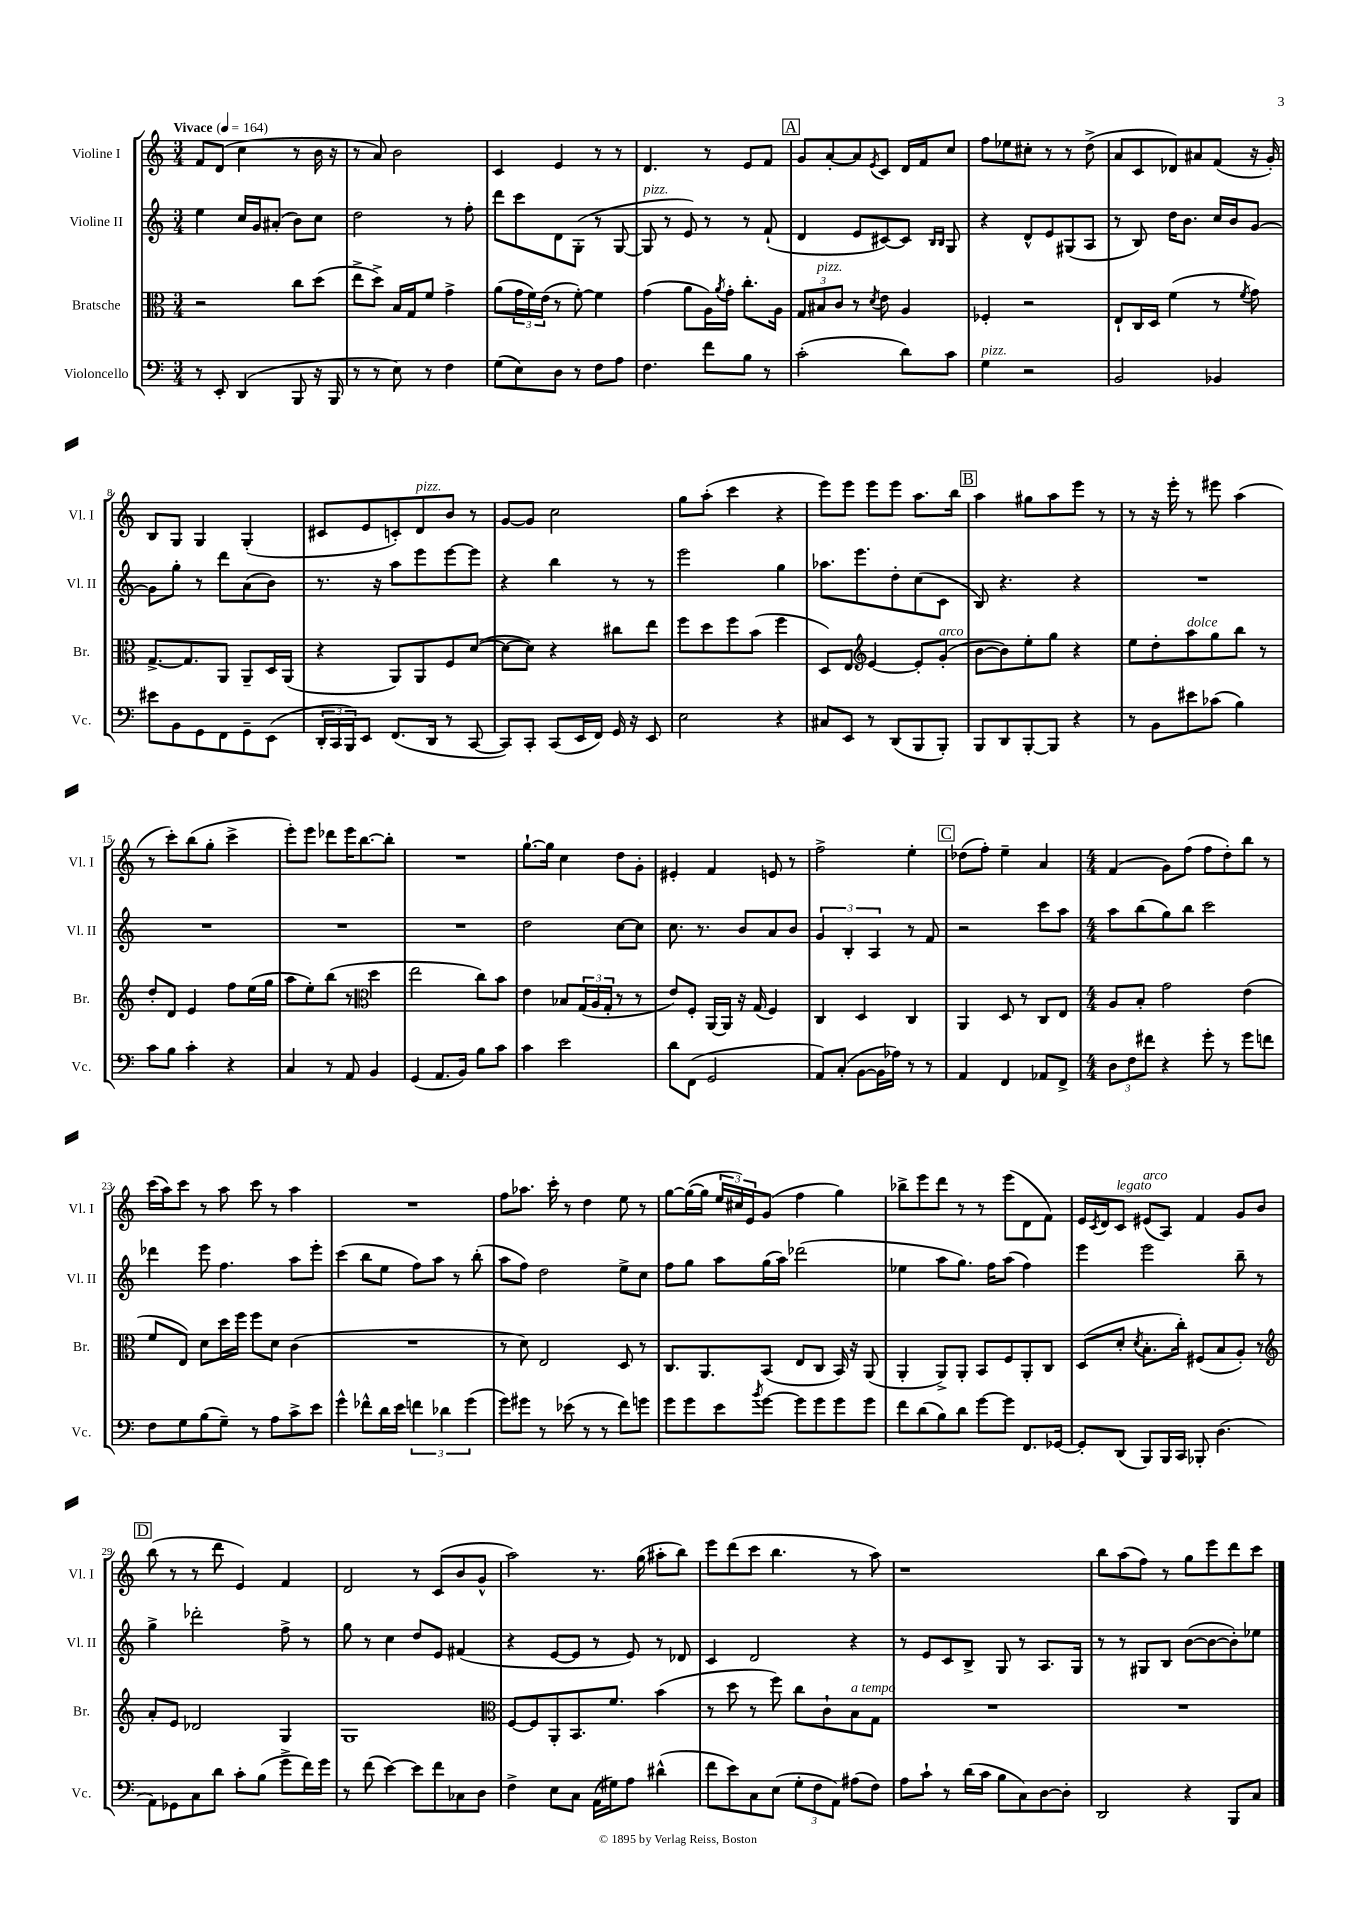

**kern	**kern	**kern	**kern
*staff4	*staff3	*staff2	*staff1
*clefF4	*clefC3	*clefG2	*clefG2
*k[]	*k[]	*k[]	*k[]
*M3/4	*M3/4	*M3/4	*M3/4
*MM164	*MM164	*MM164	*MM164
8r	2r	4ee	8f
8EE'	.	.	(8d
(4DD	.	16cc	4cc
.	.	16g	.
.	.	(8a#'	.
8BBB	8cc	8b)	8r
16r	(8dd	8cc	16b
16BBB	.	.	16r
=	=	=	=
8r	8ee^	2dd	8r
8r	8dd^)	.	8a)
8E)	16B	.	2b
.	16G	.	.
8r	8f	.	.
4F	4g^	8r	.
.	.	8ff'	.
=	=	=	=
(8G	(8a	8ddd	4c
8E)	24g	8ccc	.
.	24f)	.	.
.	(24e	.	.
8D	8r	8d	4e
8r	[8f')	(8G'	.
8F	4f]	8r	8r
8A	.	[8G	8r
=	=	=	=
4.F	(4g	8G]	4.d
.	.	8r	.
.	8a	8e)	.
8f	16A)	8r	8r
.	8qa	.	.
.	16g'	.	.
8B	8.cc'	8r	8e
8r	.	(8f`	8f
.	16A	.	.
=	=	=	=
(2c'	12G	4d	8g
.	12B#	.	.
.	.	.	[8a'
.	12c	.	.
.	8r	8e	8a]
.	8qd	.	8qe
.	8e	[8c#)	8c
8d)	4A	8c#]	16d
.	.	.	16f
.	.	16qqB	.
.	.	16qqB	.
8c	.	8G	8cc
=	=	=	=
4G	4F-'	4r	8ff
.	.	.	8ee-
2r	2r	8d^^	8cc#'
.	.	8e	8r
.	.	(8G#	8r
.	.	8A	(8dd^
=	=	=	=
2BB	8E`	8r	8a
.	16C	8B)	8c
.	16D	.	.
.	(4f	16dd	8d-)
.	.	8.b	.
.	.	.	8a#
4BB-	8r	16cc	(8f
.	.	16b	.
.	8qf	.	.
.	8g)	[8g	16r
.	.	.	16g')
=	=	=	=
8e#	[8.G^	8g]	8B
8BB	.	8gg'	8G
.	8.G]	.	.
8GG	.	8r	4G
8FF	8AA	8ddd	.
8GG~	8AA~	(8a	(4G'
(8EE	16D	8b)	.
.	(16AA	.	.
=	=	=	=
24DD'	4r	8.r	8c#
24CC	.	.	.
24BBB)	.	.	.
8EE	.	.	8e
.	.	16r	.
(8.FF	8AA)	8aa	8c')
.	8AA	8eee	8d
16DD	.	.	.
8r	8F	[8eee	8b
[8CC	([8d	8eee]	8r
=	=	=	=
8CC])	8d_	4r	[8g
8CC'	8d])	.	8g]
(8CC	4r	4bb	2cc
16EE	.	.	.
16FF)	.	.	.
16GG	8cc#	8r	.
16r	.	.	.
8EE	8ee	8r	.
=	=	=	=
2E	8ff	2eee	8gg
.	8dd	.	(8aa'
.	8ff	.	4ccc
.	(8b	.	.
4r	4ff	4gg	4r
=	=	=	=
8C#	8D)	8.aa-	8eee)
8EE	8E	.	8eee
.	.	8.eee	.
*	*clefG2	*	*
8r	[4e	.	8eee
(8DD	.	8dd'	8eee
8BBB	8e']	(8cc	8.aa
8BBB')	(8g'	8c	.
.	.	.	16bb
=	=	=	=
8BBB	[8b	8B)	4aa
8DD	8b])	4.r	.
[8BBB'	8ee'	.	8gg#
8BBB]	8gg	.	8aa
4r	4r	4r	8eee
.	.	.	8r
=	=	=	=
8r	8ee	2.r	8r
8BB	8dd'	.	16r
.	.	.	16eee'
8e#	8aa	.	8r
(8c-	8gg	.	8eee#
4B)	8bb	.	(4aa
.	8r	.	.
=	=	=	=
8c	8dd'	2.r	8r
8B	8d	.	8ccc')
4c'	4e	.	(8bb
.	.	.	8gg'
4r	8ff	.	4ccc^
.	(16ee	.	.
.	16gg	.	.
=	=	=	=
4C	8aa	2.r	8eee')
.	8ee')	.	8eee
8r	(8bb	.	8ddd-
8AA	8r	.	16eee
.	.	.	[8.bb
*	*clefC3	*	*
4BB	4dd	.	.
.	.	.	8bb']
=	=	=	=
(4GG	2ee	2.r	2.r
8.AA	.	.	.
16BB)	.	.	.
8B	8cc)	.	.
8c	8b	.	.
=	=	=	=
4c	4e	2dd	[8.gg`
.	.	.	16gg]
2e	8B-	.	4cc
.	(24G	.	.
.	24A	.	.
.	24G'	.	.
.	8r	[8cc	8dd
.	8r	8cc]	8g'
=	=	=	=
8d	8e)	8.cc	4e#'
(8FF	8F'	.	.
.	.	8.r	.
2GG	[16AA	.	4f
.	16AA]	.	.
.	16r	8b	.
.	(16G	.	.
.	4F)	8a	8e
.	.	8b	8r
=	=	=	=
8AA)	4C	6g	2ff^
(8C'	.	.	.
.	.	6B'	.
[8BB	4D	.	.
.	.	6A	.
16BB]	.	.	.
16A-)	.	.	.
8r	4C	8r	4ee'
8r	.	8f	.
=	=	=	=
4AA	4AA	2r	(8dd-
.	.	.	8ff')
4FF	8D	.	4ee~
.	8r	.	.
8AA-	8C	8ccc	4a
8FF^	8E	8aa	.
=	=	=	=
*M4/4	*M4/4	*M4/4	*M4/4
12D	8A	8aa	(4f
12F	.	.	.
.	8B'	(8bb	.
12f#	.	.	.
4r	2g	8gg)	8g)
.	.	8bb	(8ff
8g'	.	2ccc	8ff
8r	.	.	8dd')
8g	(4e	.	8bb
8f	.	.	8r
=	=	=	=
8F	8f	4ddd-	(16ccc
.	.	.	16aa)
8G	8E)	.	8ccc
(8B	8d	8eee	8r
8G~)	16dd	4.ff	8aa
.	16ff	.	.
8r	8ff	.	8ccc
8A	8d	.	8r
8c^	(4c	8aa	4aa
8e	.	8eee'	.
=	=	=	=
4g^^	1r	(4ccc	1r
8f-^^	.	8bb	.
16d	.	8ee	.
16e	.	.	.
6f	.	8ff)	.
.	.	8aa	.
6d-	.	.	.
.	.	8r	.
(6g	.	.	.
.	.	(8bb'	.
=	=	=	=
8g)	8r	8aa	8ff
8g#	8d)	8ff)	8.aa-
8r	2E	2dd	.
.	.	.	16ccc'
(8e-	.	.	8r
8r	.	.	4dd
8r	.	.	.
8f)	8D	8ee^	8ee
8g	8r	8cc	8r
=	=	=	=
8g	8.C	8ff	[8gg
8g	.	8gg	(16gg_
.	8.AA	.	16gg]
8e	.	8aa	24ee
.	.	.	24cc#)
.	.	.	24e
8qb	.	.	.
[8g	(8BB	(16gg	(8g
.	.	16aa)	.
8g]	8E	(2ddd-	4ff
8g	8C	.	.
8g	16BB)	.	4gg)
.	16r	.	.
8g	(8AA	.	.
=	=	=	=
8f	4AA'	4ee-	8bb-^
(8d	.	.	8eee
8B)	8AA^)	8aa	8ddd
8d	8AA'	8.gg)	8r
[8g	8BB	.	8r
.	.	16ff	.
8g]	8F	(8aa	(8eee
8.FF	8AA'	4ff)	8d
.	8C	.	8f)
[16GG-	.	.	.
=	=	=	=
8GG-']	(8D	4eee	16e
.	.	.	8qc
.	.	.	16d
(8DD	8d'	.	8c
.	8qd	.	.
8BBB)	8.B'	2eee	(8e#
16BBB	.	.	8A)
16CC	16cc')	.	.
8BBB-'	(8F#	.	4f
(4.D	8B	.	.
.	8A')	8bb~	8g
.	8r	8r	8b
=	=	=	=
*	*clefG2	*	*
8AA)	8a'	4gg^	(8bb
8GG-	8e	.	8r
8C	2d-	2ddd-'	8r
8d	.	.	8ddd
8c'	.	.	4e)
(8B	.	.	.
8g^	4G	8ff^	4f
16f)	.	8r	.
16g	.	.	.
=	=	=	=
8r	1G	8gg	2d
(8f	.	8r	.
[4e)	.	4cc	.
8e]	.	8dd	8r
8f	.	8e	(8c
8C-	.	(4f#	8b
8D	.	.	8g^^
=	=	=	=
*	*clefC3	*	*
4F^	[8F	4r	2aa)
.	8F]	.	.
8E	8AA'	[8e	.
8C	8.BB	8e]	.
(16AA	.	8r	8.r
16G#)	8.f	.	.
8A	.	8e)	.
.	.	.	(16gg
(4d#^^	(4b	8r	8aa#'
.	.	8d-	8bb)
=	=	=	=
8f	8r	4c	8eee
8e)	8dd	.	(8ddd
8C	8r	2d	8ccc
(8E	8ff)	.	4.bb
12G'	8cc	.	.
12F	.	.	.
.	8c`	.	.
12AA)	.	.	.
(8A#	8B	4r	8r
8F)	8G	.	8aa)
=	=	=	=
8A	1r	8r	1r
8c`	.	8e	.
8r	.	8c	.
(16d	.	8B^	.
16c	.	.	.
8B	.	8G	.
8C)	.	8r	.
[8D	.	8.A	.
8D']	.	.	.
.	.	16G	.
=	=	=	=
2DD	1r	8r	8bb
.	.	8r	(8aa
.	.	8G#	8ff)
.	.	8B	8r
4r	.	([8b	8gg
.	.	8b_	8eee
8BBB	.	8b'])	8ddd
8C	.	8ee-	8ccc
==	==	==	==
*-	*-	*-	*-
